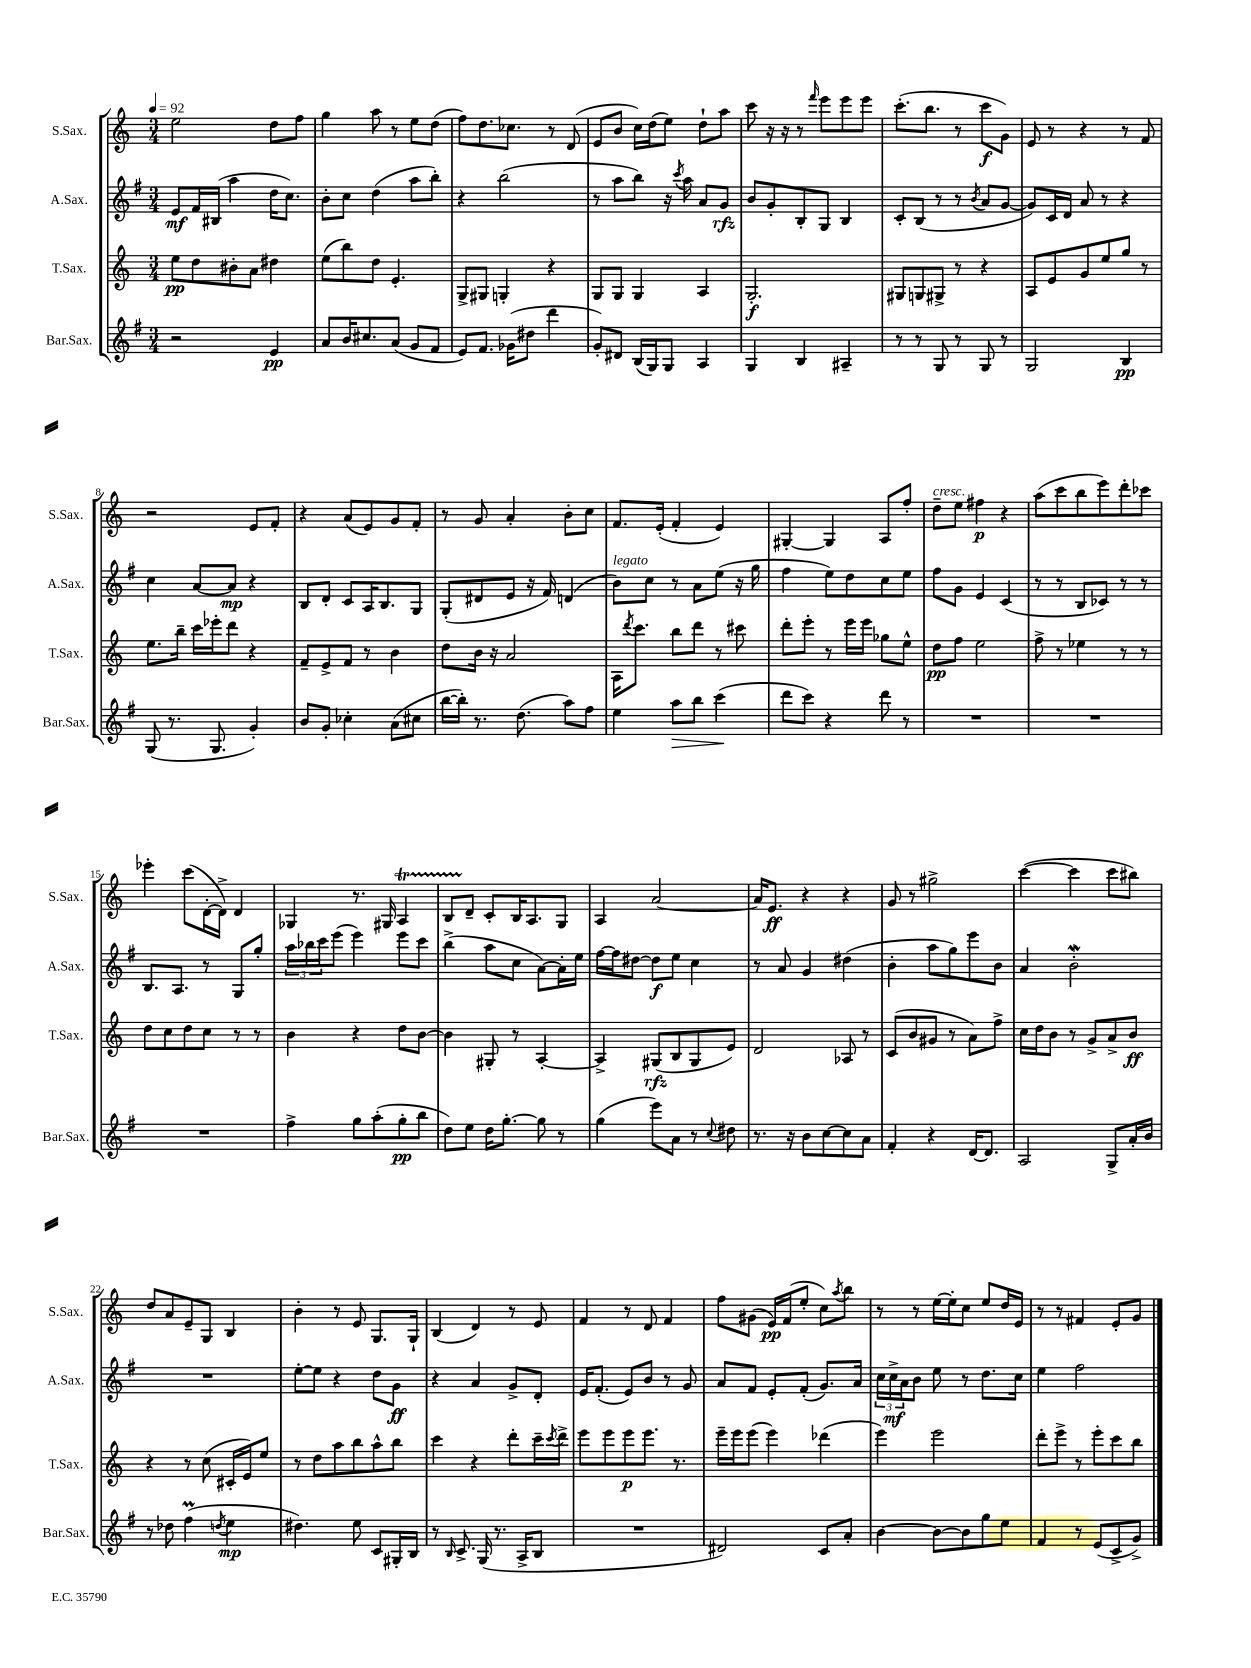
<<
\new StaffGroup <<
\new Staff = "s0" \with { instrumentName = "S.Sax." shortInstrumentName = "S.Sax." } {
    \clef treble \key c \major \numericTimeSignature \time 3/4 \tempo 4 = 92
    e''2 d''8 f''8 |
    g''4 a''8 r8 e''8 d''8( |
    f''8) d''8. ces''8. r8 d'8( |
    e'8 b'8 c''16) d''16( e''8) d''8-! a''8 |
    c'''8 r16 r16 r8 \grace { f'''16 } e'''8 e'''8 e'''8 |
    c'''8.-.( b''8. r8 c'''8\f g'8) |
    e'8 r8 r4 r8 f'8 |
    r2 e'8 f'8-. |
    r4 a'8( e'8) g'8 f'8-. |
    r8 g'8 a'4-. b'8-. c''8 |
    f'8. e'16-.( f'4-. e'4) |
    gis4~-. gis4 a8 f''8-. |
    d''8--^\markup { \italic "cresc." } e''8 fis''4\p r4 |
    a''8( c'''8 b''8 e'''8) d'''8-. ces'''8 |
    ees'''4-. c'''8( d'16~-. d'16->) d'4 |
    ges4 r8. gis16 a4\startTrillSpan |
    b8 d'8--\stopTrillSpan c'8-. b16 a8. g8 |
    a4 a'2~ |
    a'16 e'8.\ff r4 r4 |
    g'8 r8 gis''2-> |
    c'''4~( c'''4 c'''8 bis''8) |
    d''8 a'8 e'8-- g8 b4 |
    b'4-. r8 e'8 g8. g16-! |
    b4( d'4) r8 e'8 |
    f'4 r8 d'8 f'4 |
    f''8 gis'8( e'16\pp) f'16( e''8-. c''8) \acciaccatura { a''8 } b''8 |
    r8 r8 e''16~ e''16-. c''8 e''8 d''16 e'16 |
    r8 r8 fis'4 e'8-. g'8 \bar "|." |
}
\new Staff = "s1" \with { instrumentName = "A.Sax." shortInstrumentName = "A.Sax." } {
    \clef treble \key g \major \numericTimeSignature \time 3/4
    e'8\mf fis'16 bis16( a''4 d''16 c''8.) |
    b'8-. c''8 d''4( a''8 b''8-.) |
    r4 b''2( |
    r8 a''8 b''8) r16 \acciaccatura { c'''8 } a''16 a'8 g'8\rfz |
    b'8 g'8-. b8-. g8 b4 |
    c'8-. b8( r8 r8 \acciaccatura { b'8 } a'8 g'8~ |
    g'8) c'16 d'16 a'8 r8 r4 |
    c''4 a'8~ a'8\mp r4 |
    b8 d'8-. c'8 a16 b8. g8 |
    g8-.( dis'8 e'8 r16 fis'16) d'4( |
    b'8^\markup { \italic "legato" }) c''8 r8 a'8 e''8( r16 g''16 |
    fis''4 e''8) d''8 c''8 e''8 |
    fis''8 g'8 e'4 c'4( |
    r8 r8 b8 ces'8) r8 r8 |
    b8. a8. r8 g8 g''8-. |
    \tuplet 3/2 { a''16 bes''16 c'''16 } e'''8( e'''4) e'''8 c'''8 |
    b''4->( a''8 c''8 a'8~) a'16-. e''16 |
    fis''16~ fis''16 dis''8~ dis''8\f e''8 c''4 |
    r8 a'8 g'4 dis''4( |
    b'4-. a''8 g''8) e'''8 b'8 |
    a'4 b'2-.\mordent |
    R2. |
    e''8~-. e''8 r4 d''8 g'8\ff |
    r4 a'4 g'8-> d'8-. |
    e'16 fis'8.-.( e'8) b'8 r8 g'8 |
    a'8 fis'8 e'8-. fis'8-.( g'8.) a'16 |
    \tuplet 3/2 { c''16 c''16->\mf a'16 } b'8 e''8 r8 d''8. c''16 |
    e''4 fis''2 \bar "|." |
}
\new Staff = "s2" \with { instrumentName = "T.Sax." shortInstrumentName = "T.Sax." } {
    \clef treble \key c \major \numericTimeSignature \time 3/4
    e''8\pp d''8 bis'8-. a'8 dis''4 |
    e''8( b''8) d''8 e'4.-. |
    g8-> gis8 g4-. r4 |
    g8 g8 g4 a4 |
    g2.-.\f |
    gis8 g8 gis8-> r8 r4 |
    a8 e'8 g'8 e''8 g''8 r8 |
    e''8. b''16-- c'''16 ees'''16-. d'''8 r4 |
    f'8-- e'8-> f'8 r8 b'4 |
    d''8 b'16 r16 a'2 |
    a16 \acciaccatura { d'''8 } c'''8. b''8 d'''8 r8 cis'''8 |
    d'''8-. e'''8-. r8 e'''16 e'''16 ges''8 e''8-^ |
    d''8\pp f''8 e''2 |
    f''8-> r8 ees''4 r8 r8 |
    d''8 c''8 d''8 c''8 r8 r8 |
    b'4 r4 d''8 b'8~ |
    b'4 gis8-. r8 a4~-. |
    a4-> gis8\rfz( b8 gis8 e'8) |
    d'2 aes8 r8 |
    c'8( b'8 gis'8 r8 a'8) f''8-> |
    c''16 d''16 b'8 r8 g'8-> a'8-> b'8\ff |
    r4 r8 c''8( cis'16-. e'16) e''8 |
    r8 d''8 a''8 b''8 a''8-^ b''8 |
    c'''4 r4 d'''8-. c'''16-- \acciaccatura { c'''8 } d'''16-> |
    e'''8 e'''8 e'''8\p e'''8. r8. |
    e'''16-- e'''16 e'''8( e'''4) des'''4( |
    e'''4) e'''2 |
    d'''8-. e'''8-> r8 e'''8-. c'''8 b''8 \bar "|." |
}
\new Staff = "s3" \with { instrumentName = "Bar.Sax." shortInstrumentName = "Bar.Sax." } {
    \clef treble \key g \major \numericTimeSignature \time 3/4
    r2 e'4\pp |
    a'8 b'16 cis''8. a'8( g'8 fis'8 |
    e'8) fis'8. ges'16( dis''8 d'''4 |
    g'8-.) dis'8 b16( g16) g8 a4 |
    g4 b4 ais4-- |
    r8 r8 g8 r8 g8 r8 |
    g2 b4\pp |
    g8( r8. g8. g'4-.) |
    b'8 g'8-. ces''4-. a'8( cis''8 |
    b''16~ b''16-.) r8. d''8.( a''8) fis''8 |
    e''4 a''8\> b''8 c'''4\!( |
    d'''8 c'''8) r4 d'''8 r8 |
    R2. |
    R2. |
    R2. |
    fis''4-> g''8 a''8-.( g''8-.\pp b''8 |
    d''8) e''8 d''16 g''8.~-. g''8 r8 |
    g''4( e'''8) a'8 r8 \appoggiatura { c''8 } dis''8 |
    r8. r16 b'8 c''8~ c''8 a'8 |
    fis'4-. r4 d'16~ d'8. |
    a2 g8-> a'16-. b'16 |
    r8 des''8 fis''4\prall( \acciaccatura { d''8 } e''4\mp |
    dis''4.) e''8 c'8 gis16-. b16 |
    r8 \grace { b16 } c'8.-> g16( r8. a16-> b8 |
    R2. |
    dis'2) c'8 a'8-. |
    b'4~ b'8~ b'8 g''8 e''8 |
    fis'4 r8 e'8( c'8-> g'8->) \bar "|." |
}
>>
>>
